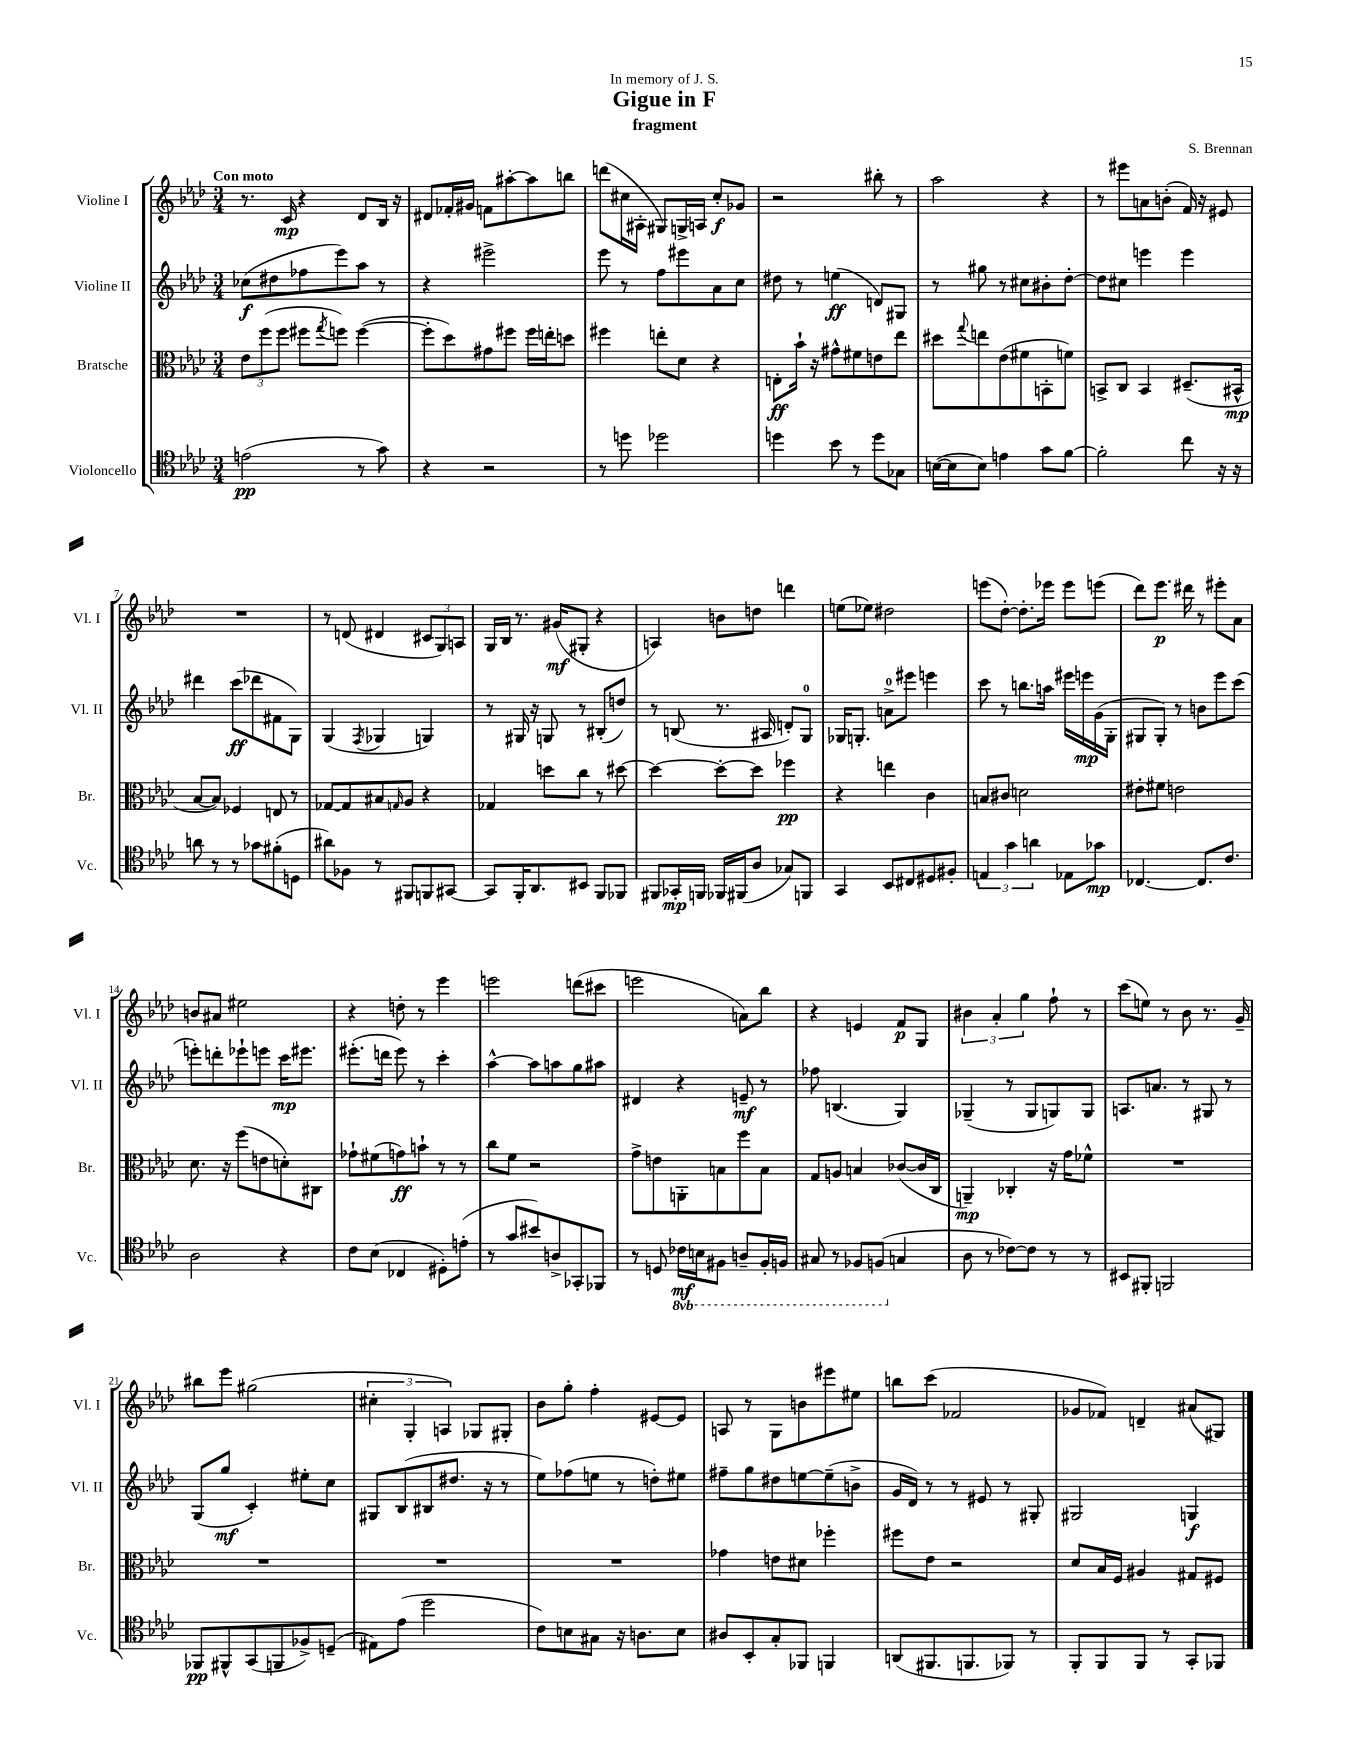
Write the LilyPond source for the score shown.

\header { title = "Gigue in F" composer = "S. Brennan" subtitle = "fragment" dedication = "In memory of J. S." }
<<
\new StaffGroup <<
\new Staff = "s0" \with { instrumentName = "Violine I" shortInstrumentName = "Vl. I" } {
    \clef treble \key aes \major \numericTimeSignature \time 3/4 \tempo "Con moto"
    r8. c'16\mp r4 des'8 bes16 r16 |
    dis'8 fes'16-. gis'16 f'8 ais''8~-. ais''8 b''8 |
    d'''8( cis''16 ais16-. gis8) g16-> a16 cis''8-.\f ges'8 |
    r2 bis''8-. r8 |
    aes''2 r4 |
    r8 eis'''8 a'8 b'8-.( f'16) r16 eis'8 |
    R2. |
    r8 d'8( dis'4 \tuplet 3/2 { cis'8 g8) a8 } |
    g16 bes16 r8. gis'16\mf( gis8-. r4 |
    a4) b'8 d''8 d'''4 |
    e''8( ees''8) dis''2 |
    e'''8( des''8~-.) des''8.-. ees'''16 ees'''8 e'''8( |
    des'''8) ees'''8.\p dis'''16 r8 eis'''8-. aes'8 |
    b'8 ais'8 eis''2 |
    r4 d''8-. r8 ees'''4 |
    e'''2 d'''8( cis'''8 |
    e'''2 a'8) bes''8 |
    r4 e'4 f'8\p g8 |
    \tuplet 3/2 { bis'4 aes'4-. g''4 } f''8-! r8 |
    c'''8( e''8) r8 bes'8 r8. g'16-- |
    bis''8 ees'''8 gis''2( |
    \tuplet 3/2 { cis''4-. g4-. a4) } ges8 gis8-. |
    bes'8 g''8-. f''4-. eis'8~ eis'8 |
    a8 r8 g8 b'8 eis'''8 eis''8 |
    b''8 c'''8( fes'2 |
    ges'8 fes'8) d'4-- ais'8( gis8) \bar "|." |
}
\new Staff = "s1" \with { instrumentName = "Violine II" shortInstrumentName = "Vl. II" } {
    \clef treble \key aes \major \numericTimeSignature \time 3/4
    ces''8\f( dis''8 fes''8 ees'''8) aes''8 r8 |
    r4 eis'''2-> |
    ees'''8 r8 f''8 eis'''8 aes'8 c''8 |
    dis''8 r8 e''4\ff( d'8) gis8 |
    r8 gis''8 r8 cis''8 bis'8-. des''8~-. |
    des''8 cis''8 e'''4 e'''4 |
    dis'''4 c'''8\ff( des'''8 fis'8 g8) |
    g4( \acciaccatura { f8 } ges4 g4) |
    r8 gis16 r16 g8 r8 bis8-.( d''8) |
    r8 b8( r8. ais16 d'8-.) g8-0 |
    ges16 g8.-. a'8-0-> eis'''8 e'''4 |
    c'''8 r8 b''8. a''16 eis'''16 e'''16\mp g'16( g16-. |
    gis8 gis8-.) r8 b'8 ees'''8 c'''8( |
    e'''8-.) d'''8-. ees'''8-! e'''8 c'''16\mp eis'''8. |
    eis'''8.-.( d'''16 eis'''8) r8 c'''4-. |
    aes''4~-^ aes''8 a''8 g''8 ais''8 |
    dis'4 r4 e'8--\mf r8 |
    fes''8 b4.( g4) |
    ges4--( r8 ges8 g8) g8 |
    a8. a'8. r8 gis8 r8 |
    g8( g''8\mf c'4-.) eis''8-. c''8 |
    gis8 bes8( bis8 dis''8. r16 r8 |
    ees''8) fes''8( e''8 r8 d''8-.) eis''8 |
    fis''8-- g''8 dis''8 e''8~ e''8--( b'8-> |
    g'16 des'16) r8 r8 eis'8 r8 gis8-. |
    gis2 g4\f \bar "|." |
}
\new Staff = "s2" \with { instrumentName = "Bratsche" shortInstrumentName = "Br." } {
    \clef alto \key aes \major \numericTimeSignature \time 3/4
    \tuplet 3/2 { ees'8 f''8( f''8 } fis''8 \acciaccatura { g''8 } f''8) f''4~( |
    f''8-. des''8) gis'8 fis''8 fis''16 e''16-. d''8 |
    fis''4 e''8-. des'8 r4 |
    e8-.\ff bes'16-! r16 gis'8-^ fis'8 e'8 ees''8 |
    dis''8 \appoggiatura { g''8 } e''8 ees'8( fis'8 b,8-. f'8) |
    b,8-> c8 b,4 dis8.--( bis,16-^\mp |
    bes8~ bes8) fes4 e8 r8 |
    ges8~ ges8 bis8 \grace { g16 } aes8 r4 |
    ges4 d''8 c''8 r8 dis''8~ |
    dis''4~ dis''8~-. dis''8 fes''4\pp |
    r4 e''4 c'4 |
    b8 cis'8 d'2 |
    eis'8-. fis'8 e'2 |
    des'8. r16 f''8( e'8 d'8-.) cis8 |
    ges'8-! fis'8( g'8\ff) b'8-! r8 r8 |
    c''8 f'8 r2 |
    g'8-> e'8 a,8-. b8 f''8 b8 |
    g8 a8 b4 ces'8~( ces'16 c16 |
    a,4--\mp) ces4-. r16 g'16 fes'8-^ |
    R2. |
    R2. |
    R2. |
    R2. |
    ges'4 e'8 dis'8 fes''4-. |
    fis''8 ees'8 r2 |
    des'8 bes16 f16 ais4 gis8 fis8 \bar "|." |
}
\new Staff = "s3" \with { instrumentName = "Violoncello" shortInstrumentName = "Vc." } {
    \clef tenor \key aes \major \numericTimeSignature \time 3/4 \set Staff.ottavationMarkups = #ottavation-simple-ordinals
    e'2\pp( r8 g'8) |
    r4 r2 |
    r8 d''8 des''2 |
    d''4 bes'8 r8 d''8 ges8 |
    b16~( b16 b8) e'4 g'8 f'8~ |
    f'2-. c''8 r16 r16 |
    a'8 r8 r8 ges'8 fis'8-.( d8 |
    ais'8) fes8 r8 fis,8 f,8 gis,8~ |
    gis,8 f,16-. aes,8. bis,8 f,8 fes,8 |
    fis,8 ges,16-.\mp f,16 fes,16 fis,16( aes8 ges8) f,8 |
    g,4 bes,8 cis8 dis8 fis8-. |
    \tuplet 3/2 { e4 g'4 a'4 } ees8 ges'8\mp |
    ces4.~ ces8. c'8. |
    aes2 r4 |
    c'8 bes8( ces4 dis8-.) e'8-.( |
    r8 g'8 bis'8) a8-> ges,8-. fes,8 |
    r8 d8 \ottava #-1 ces16\mf b,16 fis,8 a,8-- fis,16-. f,16 |
    gis,8 r8 fes,8 f,8( \ottava #0 g!4 |
    aes8 r8 ces'8~) ces'8 r8 r8 |
    bis,8 fis,8-. f,2 |
    fes,8\pp fis,8-^ g,8( f,8 fes8->) d8--( |
    eis8) ees'8( des''2 |
    c'8) b8 gis8 r16 a8. b8 |
    ais8 bes,8-. g8-. fes,8 f,4 |
    a,8( fis,8. f,8. fes,8) r8 |
    f,8-. f,8 f,8 r8 g,8-. fes,8 \bar "|." |
}
>>
>>
